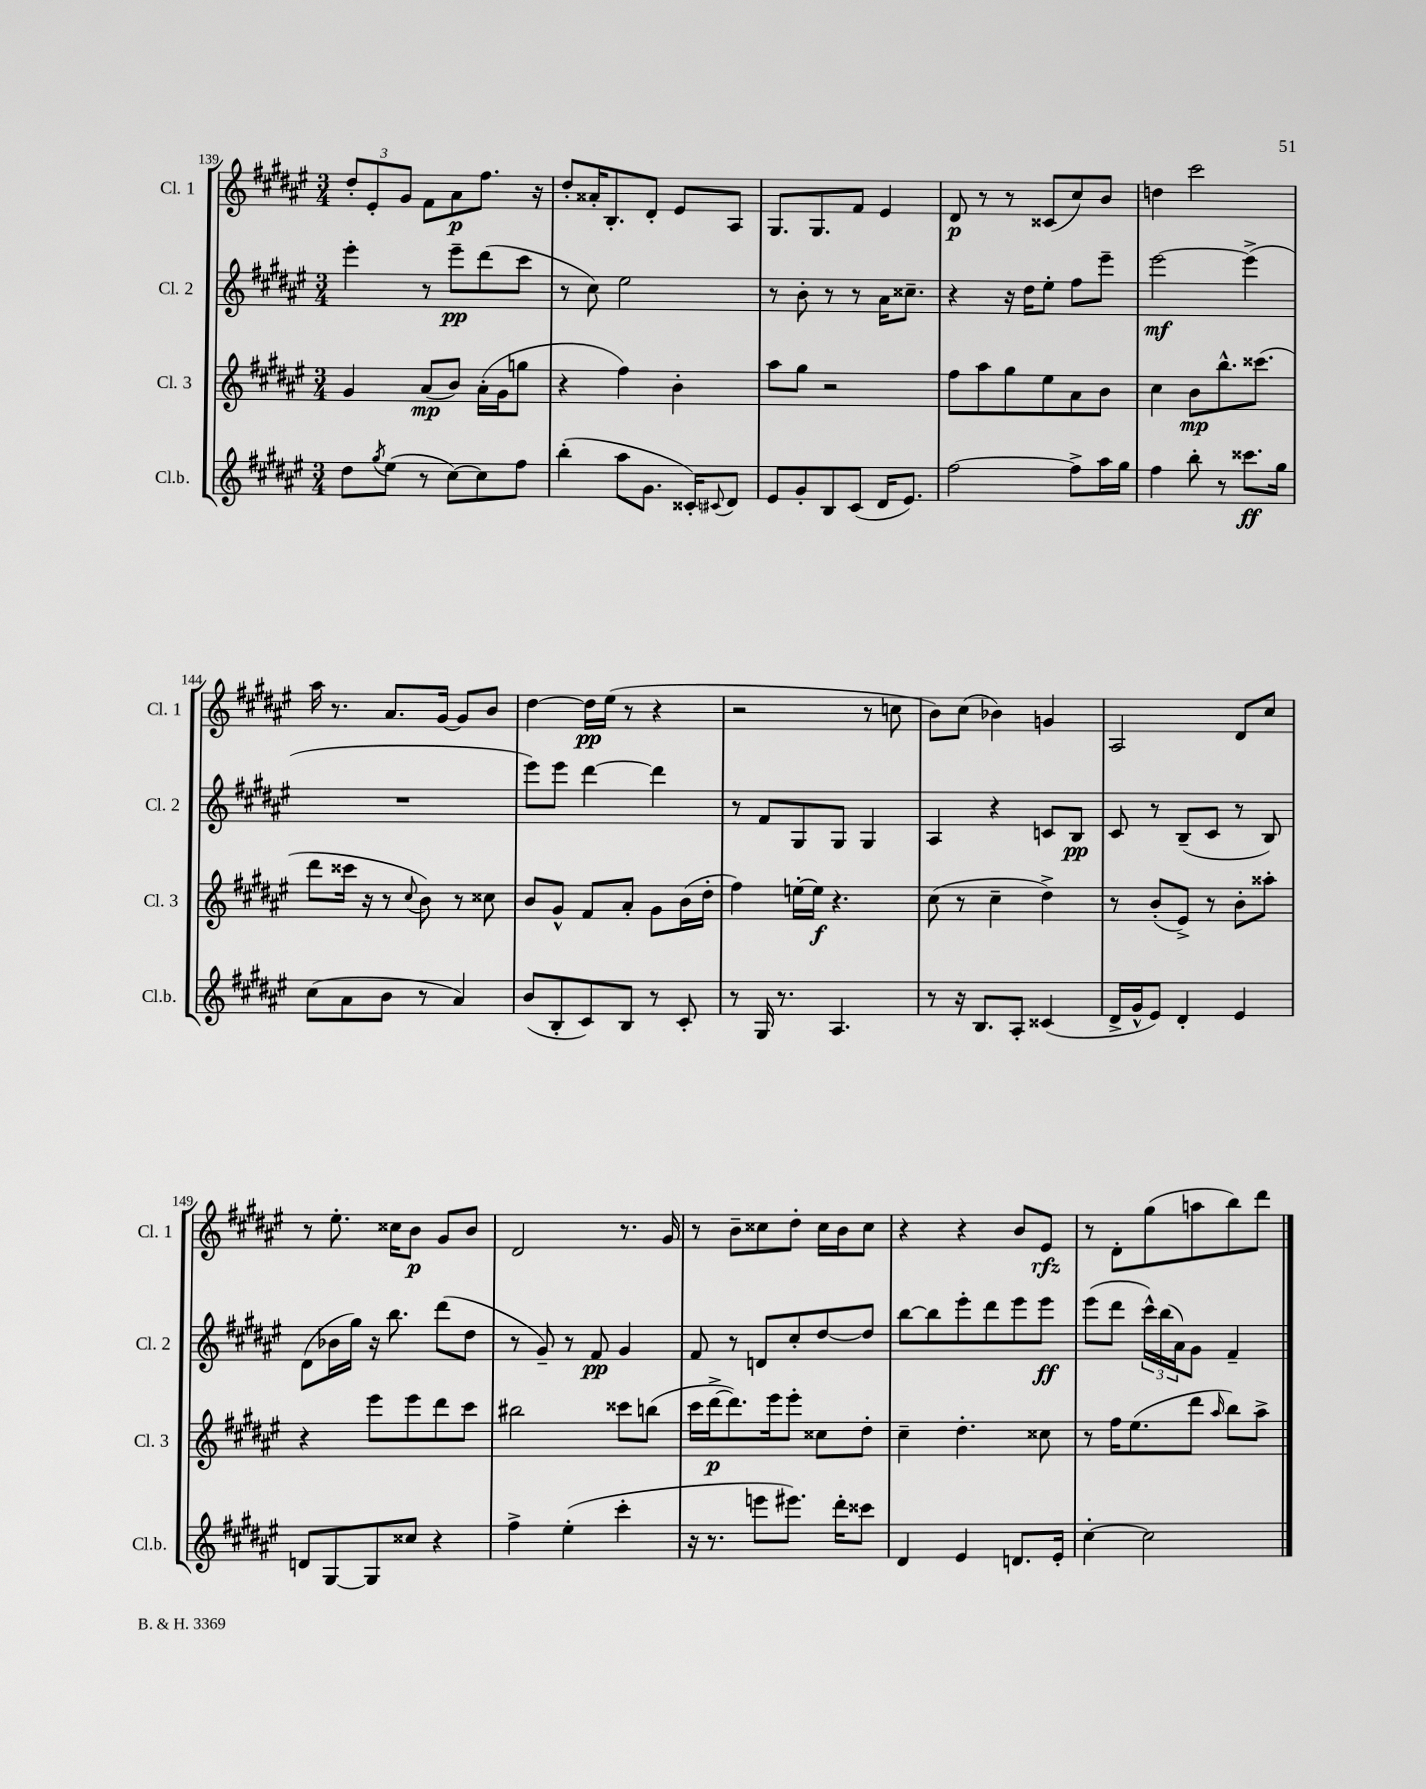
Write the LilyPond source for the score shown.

<<
\new StaffGroup <<
\new Staff = "s0" \with { instrumentName = "Cl. 1" shortInstrumentName = "Cl. 1" } {
    \clef treble \key fis \major \numericTimeSignature \time 3/4
    \tuplet 3/2 { dis''8-. eis'8-. gis'8 } fis'8 ais'8\p fis''8. r16 |
    dis''8-. aisis'16-. b8.-. dis'8-. eis'8 ais8 |
    gis8. gis8. fis'8 eis'4 |
    dis'8\p r8 r8 cisis'8( cis''8) b'8 |
    d''4 cis'''2 |
    ais''16 r8. ais'8. gis'16~ gis'8 b'8 |
    dis''4~ dis''16\pp eis''16( r8 r4 |
    r2 r8 c''8 |
    b'8) cis''8( bes'4) g'4 |
    ais2 dis'8 cis''8 |
    r8 eis''8.-. cisis''16 b'8\p gis'8 b'8 |
    dis'2 r8. gis'16 |
    r8 b'8-- cisis''8 dis''8-. cisis''16 b'16 cisis''8 |
    r4 r4 b'8 eis'8\rfz |
    r8 dis'8-. gis''8( a''8 b''8) dis'''8 \bar "|." |
}
\new Staff = "s1" \with { instrumentName = "Cl. 2" shortInstrumentName = "Cl. 2" } {
    \clef treble \key fis \major \numericTimeSignature \time 3/4
    eis'''4-. r8 eis'''8--\pp dis'''8( cis'''8 |
    r8 cis''8) eis''2 |
    r8 b'8-. r8 r8 ais'16 cisis''8.-- |
    r4 r16 dis''16 eis''8-. fis''8 eis'''8-- |
    eis'''2~\mf eis'''4->( |
    R2. |
    eis'''8) eis'''8 dis'''4~ dis'''4 |
    r8 fis'8 gis8 gis8 gis4 |
    ais4 r4 c'8 b8\pp |
    cis'8 r8 b8--( cis'8 r8 b8) |
    dis'8( bes'16 gis''16) r16 b''8. dis'''8( dis''8 |
    r8 gis'8--) r8 fis'8\pp gis'4 |
    fis'8 r8 d'8 cis''8-. dis''8~ dis''8 |
    b''8~ b''8 eis'''8-. dis'''8 eis'''8 eis'''8\ff |
    eis'''8( dis'''8 \tuplet 3/2 { cis'''16-^) b''16( ais'16) } gis'8 fis'4-- \bar "|." |
}
\new Staff = "s2" \with { instrumentName = "Cl. 3" shortInstrumentName = "Cl. 3" } {
    \clef treble \key fis \major \numericTimeSignature \time 3/4
    gis'4 ais'8\mp( b'8) ais'16-.( gis'16 g''8 |
    r4 fis''4) b'4-. |
    ais''8 gis''8 r2 |
    fis''8 ais''8 gis''8 eis''8 ais'8 b'8 |
    cis''4 b'8\mp b''8.-^ cisis'''8.( |
    dis'''8 cisis'''16 r16 r8 \appoggiatura { cis''8 } b'8) r8 cisis''8 |
    b'8 gis'8-^ fis'8 ais'8-. gis'8 b'16( dis''16-. |
    fis''4) e''16~-. e''16\f r4. |
    cis''8( r8 cis''4-- dis''4->) |
    r8 b'8-.( eis'8->) r8 b'8-. aisis''8-. |
    r4 eis'''8 eis'''8 dis'''8 cis'''8 |
    bis''2 cisis'''8 b''8( |
    cis'''16 dis'''16~->\p dis'''8.) eis'''16 eis'''8-. cisis''8 dis''8-. |
    cis''4-- dis''4.-. cisis''8 |
    r8 fis''16 eis''8.( dis'''8 \grace { ais''16 } b''8) ais''8-> \bar "|." |
}
\new Staff = "s3" \with { instrumentName = "Cl.b." shortInstrumentName = "Cl.b." } {
    \clef treble \key fis \major \numericTimeSignature \time 3/4
    dis''8 \acciaccatura { gis''8 } eis''8( r8 cis''8~) cis''8 fis''8 |
    b''4-.( ais''8 gis'8. cisis'16-.) \appoggiatura { cis'8 } dis'8 |
    eis'8 gis'8-. b8 cis'8( dis'16 eis'8.) |
    fis''2~ fis''8-> ais''16 gis''16 |
    fis''4 b''8-. r8 cisis'''8.\ff gis''16 |
    cis''8( ais'8 b'8 r8 ais'4) |
    b'8( b8-. cis'8) b8 r8 cis'8-. |
    r8 gis16 r8. ais4. |
    r8 r16 b8. ais8-. cisis'4( |
    dis'16-> gis'16-^ eis'8) dis'4-. eis'4 |
    d'8 gis8~ gis8 cisis''8 r4 |
    fis''4-> eis''4-.( cis'''4-. |
    r16 r8. e'''8 eis'''8.) dis'''16-. cisis'''8 |
    dis'4 eis'4 d'8. eis'16-. |
    cis''4~-. cis''2 \bar "|." |
}
>>
>>
\layout { \context { \Score currentBarNumber = #139 } }
